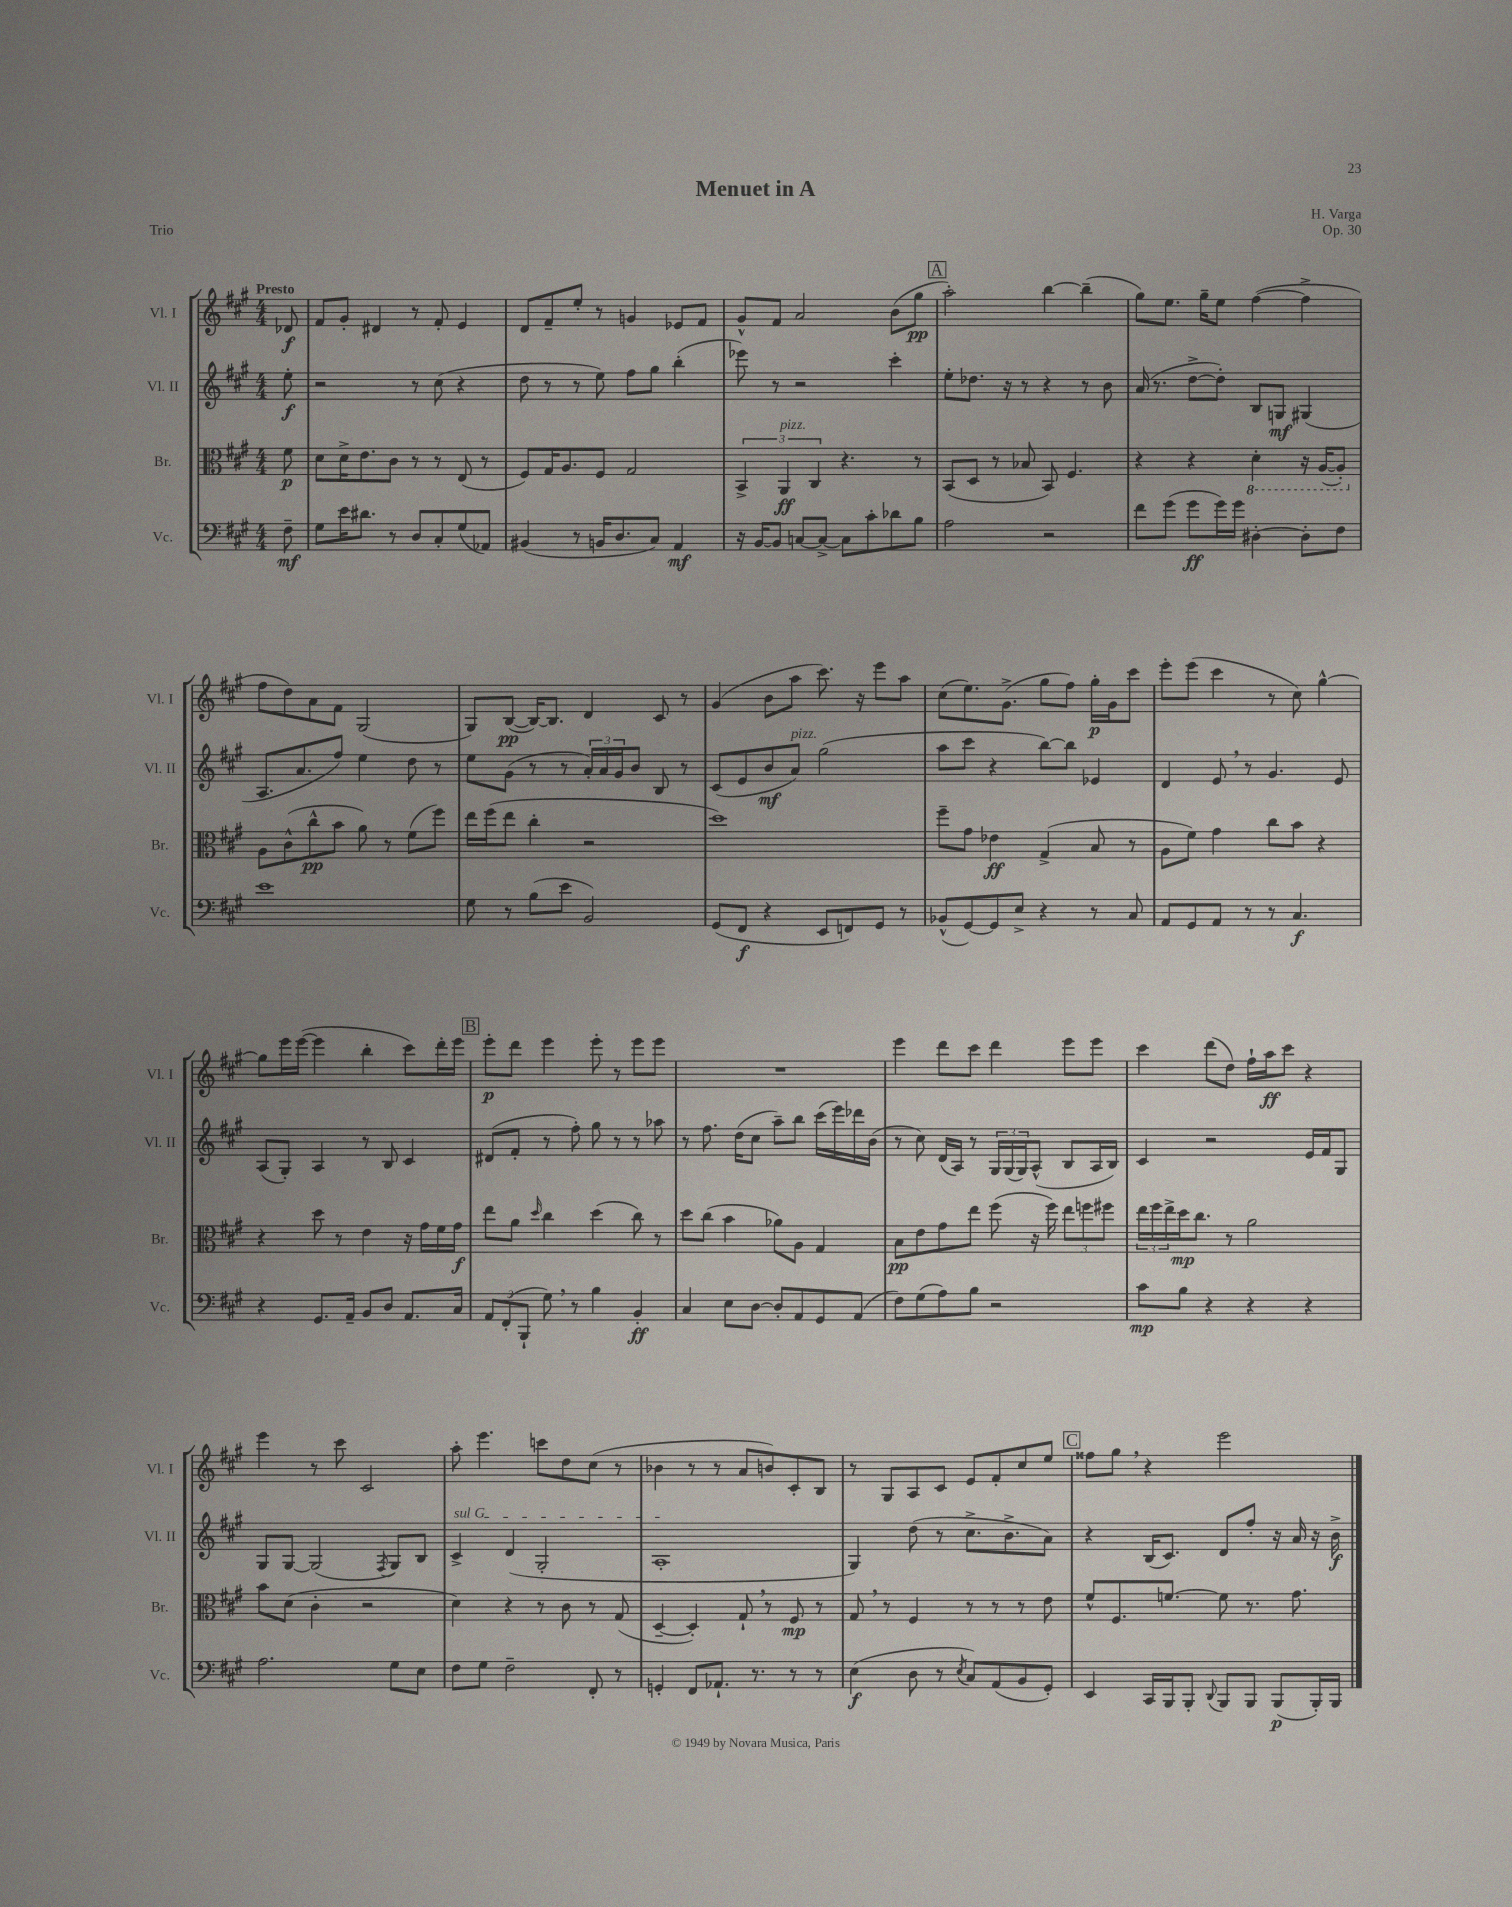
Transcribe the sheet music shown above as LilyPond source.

\header { title = "Menuet in A" composer = "H. Varga" opus = "Op. 30" piece = "Trio" }
<<
\new StaffGroup <<
\new Staff = "s0" \with { instrumentName = "Vl. I" shortInstrumentName = "Vl. I" } {
    \clef treble \key a \major \numericTimeSignature \time 4/4 \partial 8 \tempo "Presto"
    des'8\f |
    fis'8 gis'8-. dis'4 r8 fis'8-. e'4 |
    d'8 fis'8-- e''8-. r8 g'4 ees'8 fis'8 |
    gis'8-^ fis'8 a'2 b'8( gis''8\pp |
    \mark \markup { \box "A" } a''2-.) b''4~ b''4--( |
    gis''8) e''8. gis''16-- e''8 fis''4~( fis''4-> |
    fis''8 d''8) a'8 fis'8 gis2( |
    gis8) b8~\pp( b16~) b8. d'4 cis'8 r8 |
    gis'4( b'8 a''8 cis'''8.) r16 e'''8 a''8 |
    cis''8( e''8.) gis'8.->( gis''8 fis''8) gis''16-.\p gis'16 cis'''8 |
    e'''8-. e'''8( cis'''4 r8 cis''8) gis''4~-^ |
    gis''8 e'''16 e'''16~( e'''4 b''4-. cis'''8) d'''16-. e'''16 |
    \mark \markup { \box "B" } e'''8-.\p d'''8 e'''4 e'''8-. r8 e'''8 e'''8 |
    R1 |
    e'''4 d'''8 cis'''8 d'''4 e'''8 e'''8 |
    cis'''4 d'''8( d''8) fis''16-! a''16\ff cis'''8 r4 |
    e'''4 r8 cis'''8 cis'2 |
    a''8-. e'''4. c'''8 d''8 cis''8( r8 |
    bes'4 r8 r8 a'8 b'8) cis'8-. b8 |
    r8 gis8 a8 cis'8 e'8 fis'8-. cis''8 e''8 |
    \mark \markup { \box "C" } fisis''8 gis''8 \breathe r4 e'''2 \bar "|." |
}
\new Staff = "s1" \with { instrumentName = "Vl. II" shortInstrumentName = "Vl. II" } {
    \clef treble \key a \major \numericTimeSignature \time 4/4 \partial 8
    e''8-.\f |
    r2 r8 cis''8( r4 |
    d''8 r8 r8 e''8) fis''8 gis''8 b''4-.( |
    ees'''8) r8 r2 cis'''4-. |
    \mark \markup { \box "A" } e''8-. des''8. r16 r8 r4 r8 b'8 |
    a'16( r8. d''8~-> d''8-.) b8 g8\mf gis4( |
    a8. a'8. fis''8) e''4 d''8 r8 |
    e''8 gis'8( r8 r8 \tuplet 3/2 { a'16-.) a'16 gis'16 } b'8 b8 r8 |
    cis'8( e'8 b'8\mf a'8^\markup { \italic "pizz." }) gis''2( |
    a''8 cis'''8 r4 b''8~) b''8 ees'4 |
    d'4 e'8 \breathe r8 gis'4. e'8 |
    a8( gis8-.) a4 r8 b8 cis'4 |
    \mark \markup { \box "B" } dis'8( fis'8-. r8 fis''8-.) gis''8 r8 r8 aes''8 |
    r8 fis''8. d''16( cis''8 a''8--) b''8 cis'''16( e'''16) des'''16 b'16( |
    r8 cis''8) d'16( a16) r8 \tuplet 3/2 { gis16 gis16( gis16) } a8-^( b8 a16 b16) |
    cis'4 r2 e'16 fis'16 gis8 |
    gis8 gis8~ gis2( \acciaccatura { fis8 } gis8) b8 |
    \once \override TextSpanner.bound-details.left.text = \markup { \italic "sul G" } cis'4->\startTextSpan d'4( gis2-. |
    a1-.\stopTextSpan |
    gis4) d''8( r8 cis''8.-> b'8.-> a'8) |
    \mark \markup { \box "C" } r4 b16( cis'8.) d'8 fis''8-. r16 a'16 r16 b'16->\f \bar "|." |
}
\new Staff = "s2" \with { instrumentName = "Br." shortInstrumentName = "Br." } {
    \clef alto \key a \major \numericTimeSignature \time 4/4 \partial 8
    fis'8\p |
    d'8 d'16-> e'8. cis'8 r8 r8 e8( r8 |
    fis8) gis16 a8. fis8 gis2 |
    \tuplet 3/2 { b,4-> a,4\ff^\markup { \italic "pizz." } cis4 } r4. r8 |
    \mark \markup { \box "A" } b,8( d8 r8 bes8 b,8) fis4. |
    r4 r4 \ottava #-1 d4-. r16 a,16~( a,8-.) \ottava #0 |
    a8 cis'8-^( cis''8-^\pp b'8 a'8) r8 fis'8( fis''8) |
    e''16 fis''16( e''8 cis''4-. r2 |
    d''1) |
    fis''8-- gis'8 ees'4\ff gis4->( b8 r8 |
    a8 fis'8) gis'4 cis''8 b'8 r4 |
    r4 d''8 r8 e'4 r16 gis'16 fis'16 gis'16\f |
    \mark \markup { \box "B" } e''8 a'8 \grace { d''16 } cis''4 d''4( cis''8) r8 |
    d''8 cis''8( b'4 aes'8) a8 gis4 |
    b8\pp e'8 gis'8 e''8 fis''8( r16 fis''16) \tuplet 3/2 { e''8 f''8 fis''8 } |
    \tuplet 3/2 { e''16 fis''16 e''16-> } d''16\mp cis''8. r8 a'2 |
    b'8 d'8( cis'4-. r2 |
    d'4) r4 r8 cis'8 r8 gis8( |
    d4~-- d4-.) gis8-! \breathe r8 fis8\mp r8 |
    gis8 \breathe r8 fis4 r8 r8 r8 e'8 |
    \mark \markup { \box "C" } fis'8-^ fis8. f'8.~ f'8 r8. gis'8. \bar "|." |
}
\new Staff = "s3" \with { instrumentName = "Vc." shortInstrumentName = "Vc." } {
    \clef bass \key a \major \numericTimeSignature \time 4/4 \partial 8
    fis8--\mf |
    gis8 e'16 dis'8. r8 d8 cis8-. gis8( aes,8) |
    bis,4( r8 b,16 d8. cis8) a,4\mf |
    r16 b,16~ b,8 c8~ c8~-> c8 cis'8-. des'8 b8 |
    \mark \markup { \box "A" } a2 r2 |
    fis'8 gis'8( gis'8\ff gis'16) gis'16 dis4~-. dis8-. fis8 |
    e'1 |
    gis8 r8 b8( e'8 b,2) |
    gis,8( fis,8\f r4 e,8 f,8) gis,8 r8 |
    bes,8-^( gis,8~) gis,8 e8-> r4 r8 cis8 |
    a,8 gis,8 a,8 r8 r8 cis4.\f |
    r4 gis,8. a,16-- b,8 d8 a,8. cis16 |
    \mark \markup { \box "B" } \tuplet 3/2 { a,8 fis,8-.( b,,8-! } gis8) \breathe r8 b4 b,4-.\ff |
    cis4 e8 d8~ d8-. a,8 gis,8 a,8( |
    fis8) gis8( a8) b8 r2 |
    cis'8\mp b8 r4 r4 r4 |
    a2. gis8 e8 |
    fis8 gis8 fis2-- fis,8-. r8 |
    g,4-. fis,8 aes,8.-! r8. r8 r8 |
    e4\f( d8 r8 \acciaccatura { e8 } cis8) a,8( b,8 gis,8-.) |
    \mark \markup { \box "C" } e,4 cis,16 b,,16 b,,8-. \appoggiatura { d,8 } b,,8 b,,8 b,,8\p( b,,16-.) b,,16 \bar "|." |
}
>>
>>
\layout { \context { \Score \remove "Bar_number_engraver" } }
